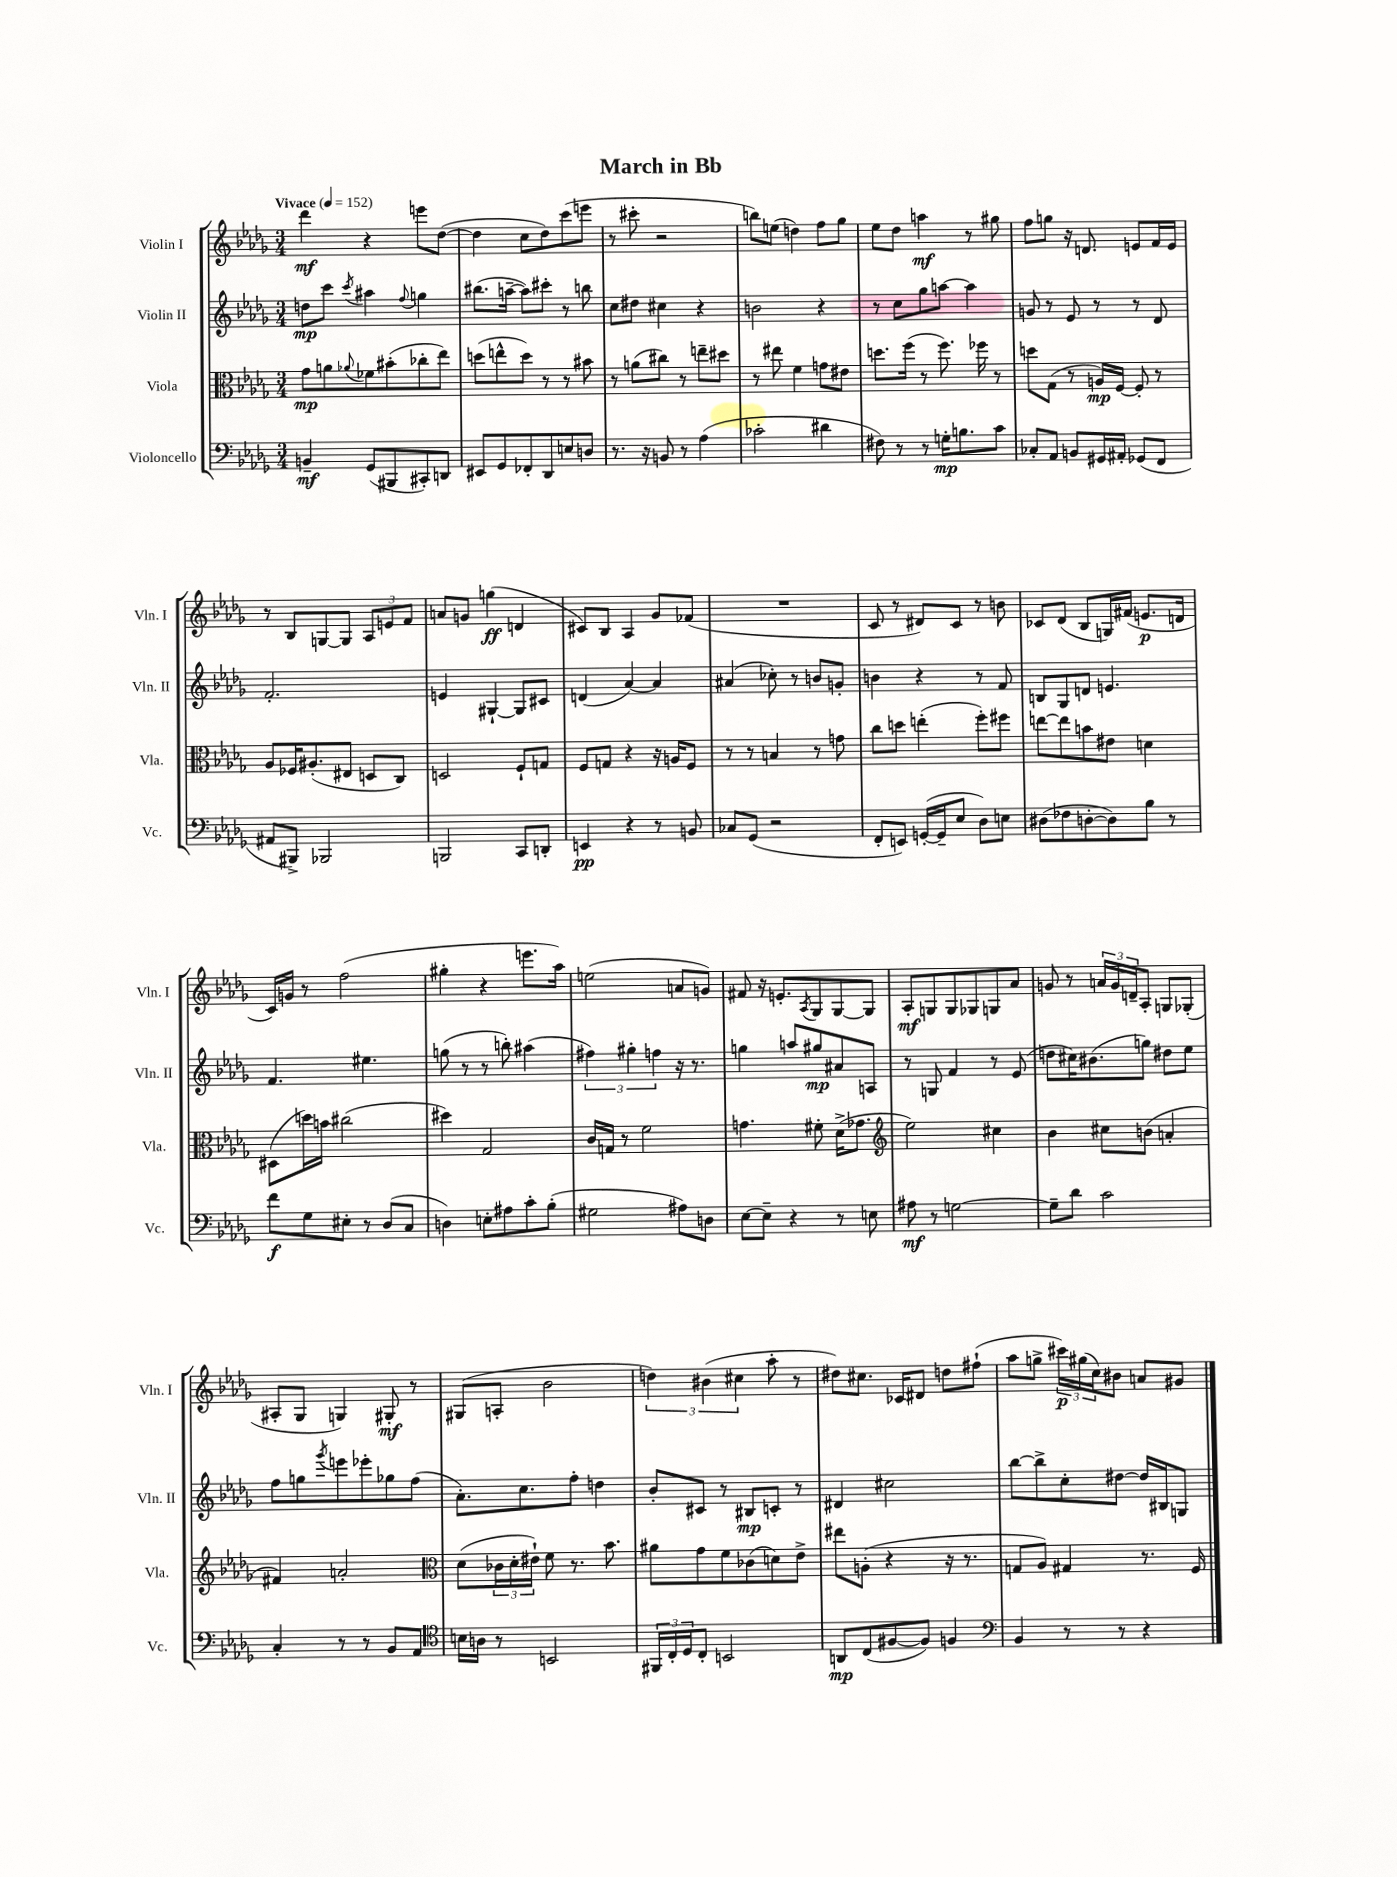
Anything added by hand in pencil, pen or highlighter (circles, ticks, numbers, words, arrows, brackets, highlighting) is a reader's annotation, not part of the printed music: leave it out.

**kern	**kern	**kern	**kern
*staff4	*staff3	*staff2	*staff1
*clefF4	*clefC3	*clefG2	*clefG2
*k[b-e-a-d-g-]	*k[b-e-a-d-g-]	*k[b-e-a-d-g-]	*k[b-e-a-d-g-]
*M3/4	*M3/4	*M3/4	*M3/4
*MM152	*MM152	*MM152	*MM152
4BB~	8g-	8dd	4ddd-
.	8a	8ccc	.
.	8qqa-	8qccc	.
(8GG-	8f-	4aa#	4r
8BBB#	(8b#'	.	.
.	.	8qqff	.
8CC#')	8cc-'	4gg	8eee
8DD	8ee-)	.	([8dd-
=	=	=	=
8EE#	(8dd	(8.bb#	4dd-]
8GG-	8ee^^	.	.
.	.	[16aa~	.
8FF-'	8dd)	8aa])	8cc
8DD-	8r	8ccc#'	8dd-)
8E	8r	8r	(8ccc
8D	8b#	8bb	8eee
=	=	=	=
8.r	8r	8cc	8r
.	(8a	8dd#	8ccc#'
16r	.	.	.
8BB	8cc#)	4cc#	2r
8r	8r	.	.
(4A-	8ee~	4r	.
.	8dd#	.	.
=	=	=	=
2c-'	8r	2b	8bb)
.	8ee#	.	(8ee
.	4f	.	4dd)
4d#	8g	4r	8ff
.	8e#	.	8gg-
=	=	=	=
8F#)	8.dd	8r	8ee-
8r	.	8cc	8dd-
.	(16ff	.	.
8r	8r	8gg-	4aa
16G'	8.ff)	[8aa	.
8.B	.	.	.
.	.	4aa]	8r
.	16ff-	.	.
8c	8r	.	8gg#
=	=	=	=
8C-'	8dd	8g	8ff
8AA-	(8G-	8r	8gg
8BB	8r	8e-	16r
.	.	.	8.d
16GG#	16A)	8r	.
16AA#'	[16F	.	.
(8GG-	8F']	8r	8e
8FF	8r	8d-	16f
.	.	.	16e
=	=	=	=
8AA#	8A-	2.f'	8r
8BBB#^)	16F-	.	8B-
.	(8.A#'	.	.
2BBB-	.	.	[8G
.	8E#	.	8G]
.	8D	.	12A-
.	.	.	12e
.	8C)	.	.
.	.	.	12f
=	=	=	=
2BBB	2D	4e	8a
.	.	.	8g
.	.	[4G#`	(4gg
8CC	8F`	8G#]	4d
8DD'	8G	8c#	.
=	=	=	=
4EE	8F	(4d	8c#)
.	8G	.	8B-
4r	4r	[4a-)	4A-
8r	16r	4a-]	8g-
.	16A	.	.
8BB	8F	.	(8f-
=	=	=	=
8C-	8r	(4a#	2.r
(8GG-	8r	.	.
2r	4B	8cc-')	.
.	.	8r	.
.	8r	8b	.
.	8g	8g'	.
=	=	=	=
8FF'	8cc	4b	8c
8EE)	8dd	.	8r
([16GG'	(4ee'	4r	8d#)
16GG~]	.	.	.
8E-	.	.	8c
8D-)	8ff')	8r	8r
8E	8ff#	8f	8b
=	=	=	=
(8D#	[8ee	8B	8c-
8F-	8ee]	8G-	(8d-
[8D'	8b	8d	8B-
8D])	8e#	4.e	16G)
.	.	.	(16f#
8B-	4d	.	8.e
8r	.	.	.
.	.	.	16d
=	=	=	=
8f	(8D#	4.f	16c)
.	.	.	16g
8G-	16dd)	.	8r
.	16b	.	.
8E#'	(2cc#	.	(2ff
8r	.	4.ee#	.
(8D-	.	.	.
8C	.	.	.
=	=	=	=
4D)	4dd#)	(8gg	4gg#'
.	.	8r	.
8E'	2G-	8r	4r
8A#	.	8bb')	.
8c'	.	(4aa#	8.eee
(8B-'	.	.	.
.	.	.	16aa-)
=	=	=	=
2G#	16c	6ff#)	(2ee
.	16G	.	.
.	8r	.	.
.	.	6gg#'	.
.	2f	.	.
.	.	6ff	.
8A#)	.	16r	8a
.	.	8.r	.
8D	.	.	8g)
=	=	=	=
[8E-	4.g	4gg	8f#
8E-~]	.	.	16r
.	.	.	8.e'
4r	.	8aa	.
.	.	.	8qA-
.	8f#'	8gg#	8G-
8r	(16d-^	8a#	[8G-
.	8.g-	.	.
8E	.	8A	8G-]
=	=	=	=
*	*clefG2	*	*
8A#	2ee-)	8r	8A-'
8r	.	8G	8G
[2G	.	4f	8G
.	.	.	8G-
.	4cc#	8r	8G
.	.	(8e-	8a-
=	=	=	=
8G~]	4b-	8dd	8g
8d-	.	16cc#)	8r
.	.	(8.b#	.
2c	8cc#	.	24a
.	.	.	24g
.	.	.	24d~
.	(8b	8gg)	8A-'
.	4a'	8dd#	8G
.	.	8ee-	(8G-'
=	=	=	=
4C'	4f#)	8ff	8A#'
.	.	8gg	8G-
.	.	8qggg-	.
8r	2a'	8eee	4G)
8r	.	8eee-'	.
8BB-	.	8gg-	8G#'
8AA-	.	(8ff	8r
=	=	=	=
*clefC4	*clefC3	*	*
16B	(8d-	8.a-')	(8G#
16A	.	.	.
8r	24c-	.	8A'
.	24d-'	.	.
.	.	8.cc	.
.	24e#`)	.	.
2BB	8f	.	2b-
.	8.r	8ff'	.
.	.	4dd	.
.	8.b-	.	.
=	=	=	=
24FF#	8a#	8b-'	6dd)
24C'	.	.	.
24D-	.	.	.
8C'	8g-	8c#	.
.	.	.	(6b#
2BB	8f	8r	.
.	.	.	6cc#
.	(8c-	8B#	.
.	8d)	8c'	8aa-'
.	8e-^	8r	8r
=	=	=	=
8AA	8ee#	4d#	8dd#)
(8C	(8A'	.	8.cc#
[8F#	4r	2cc#	.
.	.	.	16c-
8F#])	.	.	8d#
4F	16r	.	8dd
.	8.r	.	.
.	.	.	(8ff#`
=	=	=	=
*clefF4	*	*	*
4BB-	8G	[8bb-	8aa-
.	8A-)	8bb-^]	8gg^
8r	4G#	8cc'	24ccc#)
.	.	.	(24gg#
.	.	.	24cc)
8r	.	[8dd#	8b#
4r	8.r	16dd#]	8a
.	.	16B#	.
.	.	8G	8g#
.	16F	.	.
==	==	==	==
*-	*-	*-	*-
